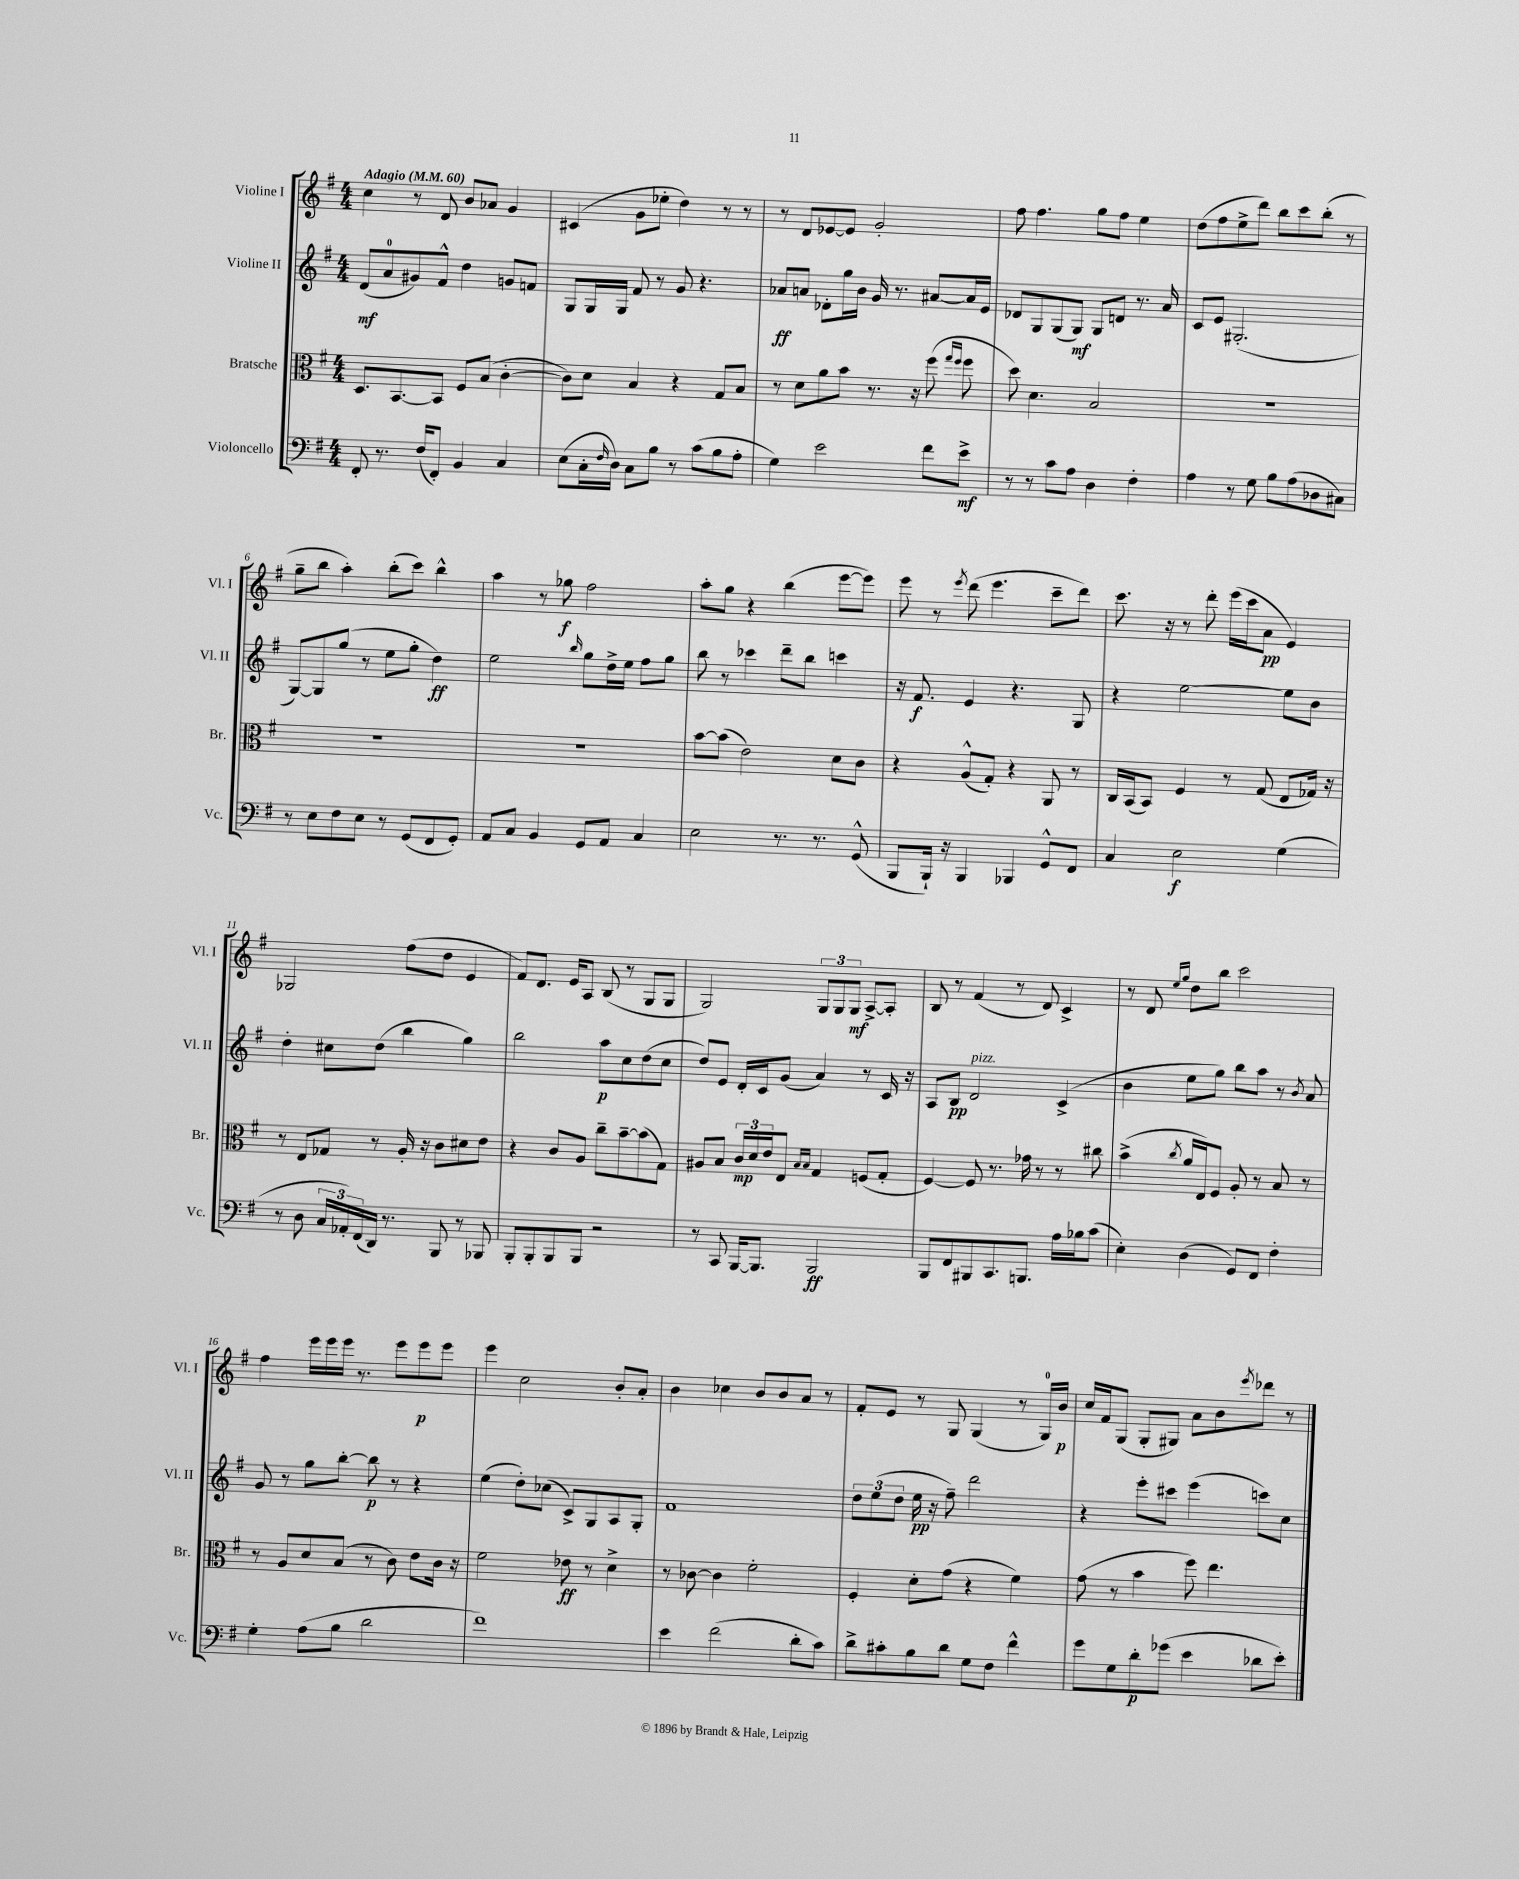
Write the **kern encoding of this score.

**kern	**kern	**kern	**kern
*staff4	*staff3	*staff2	*staff1
*clefF4	*clefC3	*clefG2	*clefG2
*k[f#]	*k[f#]	*k[f#]	*k[f#]
*M4/4	*M4/4	*M4/4	*M4/4
*MM60	*MM60	*MM60	*MM60
8FF#'/	8.D/L	(8d/L	4cc\
8.r	.	8a/	.
.	[8.BB/	.	.
.	.	8g#/)	8r
(16F#/LK	.	.	.
8FF#'/J)	8BB/]J	8f#^^/J	8d/
4BB/	8F#/L	4dd\	8b/L
.	(8B/J	.	8a-/J
4C/	[4c'\	8g/L	4g/
.	.	8f/J	.
=	=	=	=
(8E\L	8c\]L)	8G/L	(4c#/
16C'\L	8d\J	16G/L	.
16qqF#/	.	.	.
16D\JJ)	.	16G/JJ	.
8C\L	4B/	8f#/	8g\L
8B\J	.	8r	8ee-'\J
8r	4r	8g/	4dd\)
(8c\L	.	4.r	.
8B\	8G/L	.	8r
8A'\J	8B/J	.	8r
=	=	=	=
4G\)	8r	8a-/L	8r
.	8d\L	8a/J	8d/L
2e\	8a\	8d-'\L	[8e-/
.	8b\J	16gg\L	8e-/]J
.	.	16b\JJ	.
.	8.r	16g/	2g'/
.	.	8.r	.
.	16r	.	.
8f#\L	(8ff#\	[8a#/L	.
.	16qqgg/LL	.	.
.	16qqff#/JJ	.	.
8e^\J	8ff#\	16a#/]L	.
.	.	16e/JJ	.
=	=	=	=
8r	8dd\)	8d-/L	8ff#\
8r	4.d\	8G/	4.ff#\
8c\L	.	(8G/	.
8A\J	.	8G/J)	.
4D\	2B/	8G/L	8gg\L
.	.	8d/J	8ff#\J
4F#'\	.	8.r	4ee\
.	.	16a/	.
=	=	=	=
4A\	1r	8c/L	(8dd\L
.	.	8e/J	8ff#\
8r	.	(2.G#'/	8ee^\
8G\	.	.	8ddd\J)
8B\L	.	.	8bb\L
(8A\	.	.	8ccc\
8D-\	.	.	(8bb'\J
8C#\J)	.	.	8r
=	=	=	=
8r	1r	[8G/L)	8gg~\L
8E\L	.	8G/]	8bb\J
8F#\	.	(8gg/J	4aa'\)
8E\J	.	8r	.
8r	.	8ee\L	(8bb'\L
(8GG/L	.	8gg'\J	8ccc\J)
8FF#/	.	4dd\)	4bb^^\
8GG'/J)	.	.	.
=	=	=	=
8AA/L	1r	2ee\	4aa\
8C/J	.	.	.
4BB/	.	.	8r
.	.	.	8gg-\
.	.	16qqbb/	.
8GG/L	.	8gg\L	2ff#\
8AA/J	.	16dd^\L	.
.	.	16ee\JJ	.
4C/	.	8ff#\L	.
.	.	8gg\J	.
=	=	=	=
2E\	[8b\L	8bb\	8aa'\L
.	(8b\]J	8r	8gg\J
.	2e\)	4ccc-\	4r
8.r	.	8ddd~\L	(4bb\
.	.	8bb\J	.
8.r	.	.	.
.	8d\L	4ccc\	[8eee\L
(8GG^^/	8c\J	.	8eee\]J)
=	=	=	=
8BBB/L	4r	16r	8eee\
.	.	8.f#/	.
16BBB`/Jk)	.	.	8r
16r	.	.	.
.	.	.	8qeee/
4BBB/	(8A^^/L	4e/	(8ddd\
.	8G'/J)	.	4.eee\
4BBB-/	4r	4.r	.
8GG^^/L	8AA/	.	8ccc~\L
8FF#/J	8r	8G/	8ddd\J)
=	=	=	=
4C/	16C/LL	4r	8.ccc\
.	(16BB/J	.	.
.	8BB/J)	.	.
.	.	.	16r
2E\	4F#/	[2ee\	8r
.	.	.	8ddd'\
.	8r	.	(16eee\LL
.	.	.	16ccc\J
.	(8G/	.	8a\J
(4G\	8E/L	8ee\]L	4e/)
.	16G-/Jk)	8b\J	.
.	16r	.	.
=	=	=	=
8r	8r	4dd'\	2G-/
8D\	8E/L	.	.
24C/LL	8G-/J	8cc#\L	.
24AA-'/)	.	.	.
(24FF#/	.	.	.
16DD/JJ)	8r	(8dd\J	.
8.r	.	.	.
.	16A'/	4bb\	(8ff#\L
.	16r	.	.
8BBB/	8c\L	.	8dd\J
8r	8d#\	4gg\)	4e/
8BBB-/	8e\J	.	.
=	=	=	=
8BBB'/L	4r	2bb\	8f#/L)
8BBB'/	.	.	8.d/J
8BBB/	8c/L	.	.
.	.	.	16e/LK
8BBB/J	8A/J	.	8A/J
2r	8cc~\L	8aa\L	(8B/
.	[8b~\	8cc\	8r
.	(8b\]	(8dd\	8G/L
.	8G\J)	8cc\J	8G/J
=	=	=	=
8r	8A#/L	8dd/L)	2G/)
8CC/	8B/J	8e/J	.
[16BBB/LK	24c/LL	16d'/LL	.
.	24d/	.	.
8.BBB/]J	.	16c/J	.
.	24e/J	.	.
.	8E/J	(8g/J	.
.	16qqB/LL	.	.
.	16qqB/JJ	.	.
2BBB/	4G/	4a/)	12G/L
.	.	.	12G/
.	.	.	12G/J
.	(8F/L	8r	[8A^/L
.	8G'/J	16c/	8A'/]J
.	.	16r	.
=	=	=	=
8BBB/L	[4F#/)	8A/L	8B/
8FF#/	.	8B/J	8r
8BBB#/	8F#/]	2d/	(4f#/
8.CC/	8.r	.	.
.	.	.	8r
8.BBB/J	16g-\	.	.
.	8r	.	8d/)
16A\LL	8r	(4c^/	4c^/
16B-\J	.	.	.
(8c\J	8cc#\	.	.
=	=	=	=
4E'\)	(4b^\	4b\	8r
.	.	.	8d/
.	.	.	16qqee/LL
.	8qcc/	.	16qqgg/JJ
(4D\	16a/LL	8ee\L	8dd\L
.	16E/J)	.	.
.	8F#/J	8gg\J)	8bb\J
8GG/L)	8A'/	8bb\L	2ccc\
8FF#/J	8r	8aa\J	.
4F#'\	8B/	8r	.
.	.	8qb/	.
.	8r	8a/	.
=	=	=	=
4G'\	8r	8g/	4ff#\
.	8A/L	8r	.
(8A\L	8d/	8gg\L	16eee\LL
.	.	.	16eee\
8B\J	(8B/J	[8bb'\J	16eee\JJ
.	.	.	8.r
2d\	8r	8bb\]	.
.	8c\)	8r	8eee\L
.	8e\L	4r	8eee\
.	16c\Jk	.	8eee\J
.	16r	.	.
=	=	=	=
1f#)	2f#\	(4ee\	4eee\
.	.	8dd'\L)	2cc\
.	.	(8cc-\J	.
.	8e-\	8c^/L)	.
.	8r	8G/	.
.	4d^\	8A/	8b'/L
.	.	8G'/J	8a'/J
=	=	=	=
4e\	8r	1f#	4b\
.	[8c-\	.	.
(2f#\	4c-\]	.	4cc-\
.	2f#'\	.	8b/L
.	.	.	8b/
8d'\L	.	.	8a/J
8c\J)	.	.	8r
=	=	=	=
8d^\L	4F#'/	12dd\L	8f#'/L
.	.	(12ee\	.
8c#'\	.	.	8e/J
.	.	12dd\J	.
8B\	8d'\L	16ee\	8r
.	.	16r	.
8d\J	(8g\J	8ff#~\)	8G/
8G\L	4r	2ddd\	(4G/
8F#\J	.	.	.
4f#^^\	4f#\)	.	8r
.	.	.	16G/LL)
.	.	.	16b/JJ
=	=	=	=
8g\L	(8g\	4r	16cc/LL
.	.	.	16f#/J
8G\	8r	.	(8G/J
8d'\	4b\	8eee'\L	8G'/L
(8g-\J	.	8ccc#\J	8G#/J)
4e\	8ff#\)	(4eee\	8a\L
.	4.ee\	.	8b\
.	.	.	8qeee/
8d-\L	.	8ccc\L)	8ddd-\J
8e'\J)	.	8cc\J	8r
==	==	==	==
*-	*-	*-	*-
